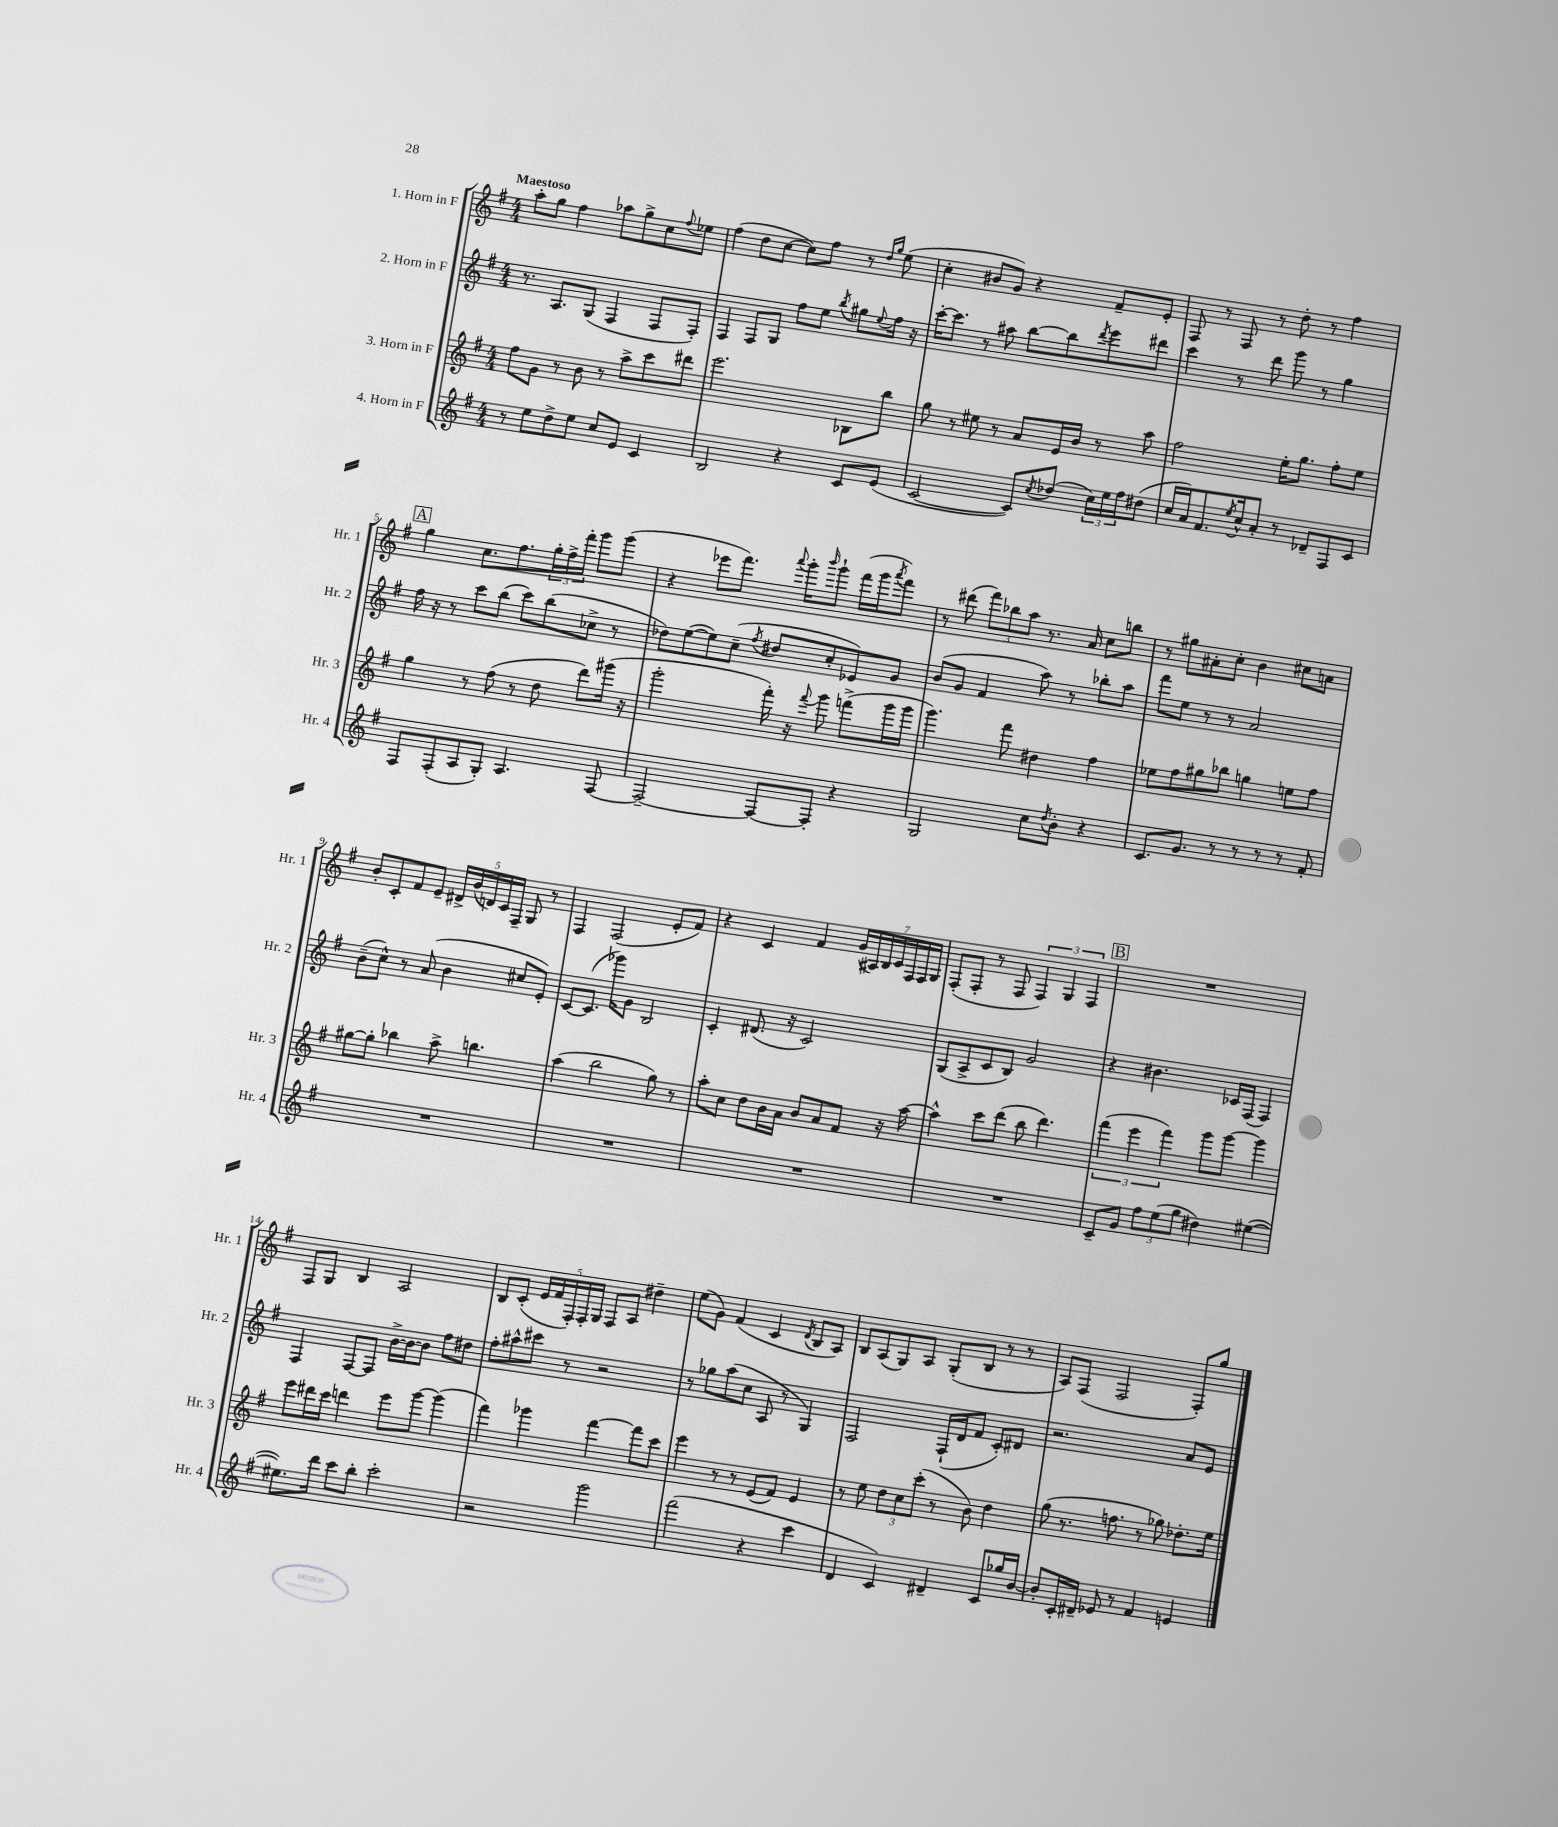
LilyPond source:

<<
\new StaffGroup <<
\new Staff = "s0" \with { instrumentName = "1. Horn in F" shortInstrumentName = "Hr. 1" } {
    \clef treble \key g \major \numericTimeSignature \time 4/4 \tempo "Maestoso"
    a''8-. g''8 fis''4 aes''8 g''8-> c''8 \appoggiatura { fis''8 } ees''8 |
    fis''4( d''8 c''8~ c''8) fis''8 r8 \grace { d''16 g''16 } e''8( |
    c''4-. bis'8 g'8) r4 fis'8-- e'8-. |
    fis8 r8 fis8 r8 d''8-. r8 fis''4 |
    \mark \markup { \box "A" } g''4 c''8. fis''8. \tuplet 3/2 { g''16-. fis''16-> fis'''16-. } g'''8 g'''8( |
    r4 ees'''8 fis'''8.) \appoggiatura { a'''8 } g'''16-. \grace { b'''16 } g'''8-! fis'''16( g'''16 \acciaccatura { a'''8 } fis'''8) |
    r8 dis'''8( \tuplet 3/2 { fis'''8) bes''8 a''8 } r8. a'16 c''8 b''8 |
    r8 gis''8 ais'8-. c''8-. b'4 cis''8 a'8 |
    b'8-. c'8-. fis'8 e'8-- \tuplet 5/4 { dis'16-> b'16( d'16) c'16 fis16-- } g8 r8 |
    fis4 fis2( e'8-. fis'8) |
    r4 c'4 fis'4 \tuplet 7/4 { g'16( ais16) b16 c'16 fis16 fis16 g16 } |
    fis8-.( fis8-. r8 fis8 \tuplet 3/2 { fis4) g4 fis4 } |
    \mark \markup { \box "B" } R1 |
    fis8 g8 b4 a2 |
    b8 c'8-.( \tuplet 5/4 { e'16 fis'16 fis16-.) fis16-. g16 } fis8 a8 dis''4-- |
    e''8( g'8) fis'4( c'4 \acciaccatura { d'8 } b8 a8) |
    b8 a8( g8) a8 g8-.( b8 r8 r8 |
    a8) fis8( fis2 fis8-.) g''8 \bar "|." |
}
\new Staff = "s1" \with { instrumentName = "2. Horn in F" shortInstrumentName = "Hr. 2" } {
    \clef treble \key g \major \numericTimeSignature \time 4/4
    r8. a8. g8( fis4 fis8 fis8-.) |
    fis4 fis8 g8 fis''8 e''8 \acciaccatura { b''8 } gis''8 \appoggiatura { e''8 } fis''16 r16 |
    c'''16~-. c'''8. r8 ais''8 b''8~ b''8 \acciaccatura { d'''8 } e'''8 dis'''8 |
    c'''4 r8 d'''8 g'''8 r8 g''4 |
    \mark \markup { \box "A" } fis''16 r16 r8 c'''8 b''8( c'''8) b''8( ces''8-> r8 |
    des''8) e''8~( e''8) c''8--( \acciaccatura { fis''8 } dis''8 c''8-. ees'8) g'8 |
    b'8( g'8 fis'4 a''8) r8 bes''8-. a''8 |
    fis'''8 e''8 r8 r8 a'2 |
    b'8--( c''8-^) r8 a'8( b'4 cis''8 e'8-.) |
    c'8~ c'8.( ges'''16) g'8 b2 |
    c'4-. dis'8.( r16 c'2) |
    g8( a8-> c'8 b8) g'2 |
    \mark \markup { \box "B" } r4 bis'4. ces'16 fis16( fis4) |
    fis4 fis8~ fis8 b'16~-> b'16~ b'8 fis''8 dis''8 |
    fis''8-. ais''8-^ cis'''8 r8 r2 |
    r8 ges''8 a''8( c''8 a8 r8 g4) |
    fis2 fis16-!( d'16 fis'8 c'8-.) dis'8 |
    r2. a'8 e'8 \bar "|." |
}
\new Staff = "s2" \with { instrumentName = "3. Horn in F" shortInstrumentName = "Hr. 3" } {
    \clef treble \key g \major \numericTimeSignature \time 4/4
    fis''8 g'8 r8 b'8 r8 a''8-> c'''8 dis'''8 |
    e'''2. bes8 b''8 |
    g''8 r8 eis''8 r8 a'8 e'16 b'16 r8 a''8 |
    fis''2 e''16-. g''8. fis''8-. e''8 |
    \mark \markup { \box "A" } g''4 r8 fis''8( r8 d''8 d'''8) gis'''16( r16 |
    g'''2-. fis'''16-.) r16 \appoggiatura { fis'''8 } g'''8 f'''8->( g'''16 g'''16 |
    g'''4.) fis'''8 dis''4 fis''4 |
    ees''8 fis''8 gis''8 bes''8 g''4 e''8 fis''8 |
    gis''8~ gis''8-. bes''4 a''8-> b''4. |
    a''4( b''2 g''8) r8 |
    a''8-. c''8 d''8 b'16 a'16 b'8 a'8 fis'8 r16 a''16~ |
    a''4-^ c'''8 d'''8( b''8 d'''4.) |
    \mark \markup { \box "B" } \tuplet 3/2 { fis'''4( e'''4 fis'''4) } g'''8 g'''8~ g'''4 |
    e'''8 dis'''16 c'''16 d'''4 e'''8 g'''8~ g'''4( |
    fis'''4) ges'''4 fis'''4~ fis'''8 c'''8 |
    e'''4 r8 r8 e'8( fis'8) e'4 |
    r8 e''8 \tuplet 3/2 { d''8 c''8 c'''8-.( } r8 b'8) d''4 |
    g''8( r8. f''8. r8 ges''8) des''8.-. e''16 \bar "|." |
}
\new Staff = "s3" \with { instrumentName = "4. Horn in F" shortInstrumentName = "Hr. 4" } {
    \clef treble \key g \major \numericTimeSignature \time 4/4
    r8 e''8 d''8-> e''8 c''8 e'8 c'4 |
    b2 r4 c'8 e'8( |
    c'2~ c'8) \acciaccatura { c''8 } des''8( \tuplet 3/2 { c''16) e''16 fis''16 } dis''8( |
    c''16 a'16) fis'8. \acciaccatura { e''8 } c''16-^ a'8-. r8 des'8-- fis8 c'8 |
    \mark \markup { \box "A" } fis8 fis8-.( a8 g8-.) a4. fis8~ |
    fis2~-- fis8~ fis8-. r4 |
    g2 c''8 \acciaccatura { d''8 } b'8-. r4 |
    c'8. g'8. r8 r8 r8 r8 fis'8-. |
    R1 |
    R1 |
    R1 |
    R1 |
    \mark \markup { \box "B" } c'8-- g'8 \tuplet 3/2 { fis''8 e''8( g''8 } dis''4) eis''4~( |
    eis''8.) d'''16 c'''8 b''8-. c'''2-. |
    r2 g'''2 |
    fis'''2( r4 c'''4 |
    d'4 c'4) dis'4-- c'8 ges''16 b'16~ |
    b'8-. c'16-. dis'16-- ees'8 r8 fis'4 e'4 \bar "|." |
}
>>
>>
